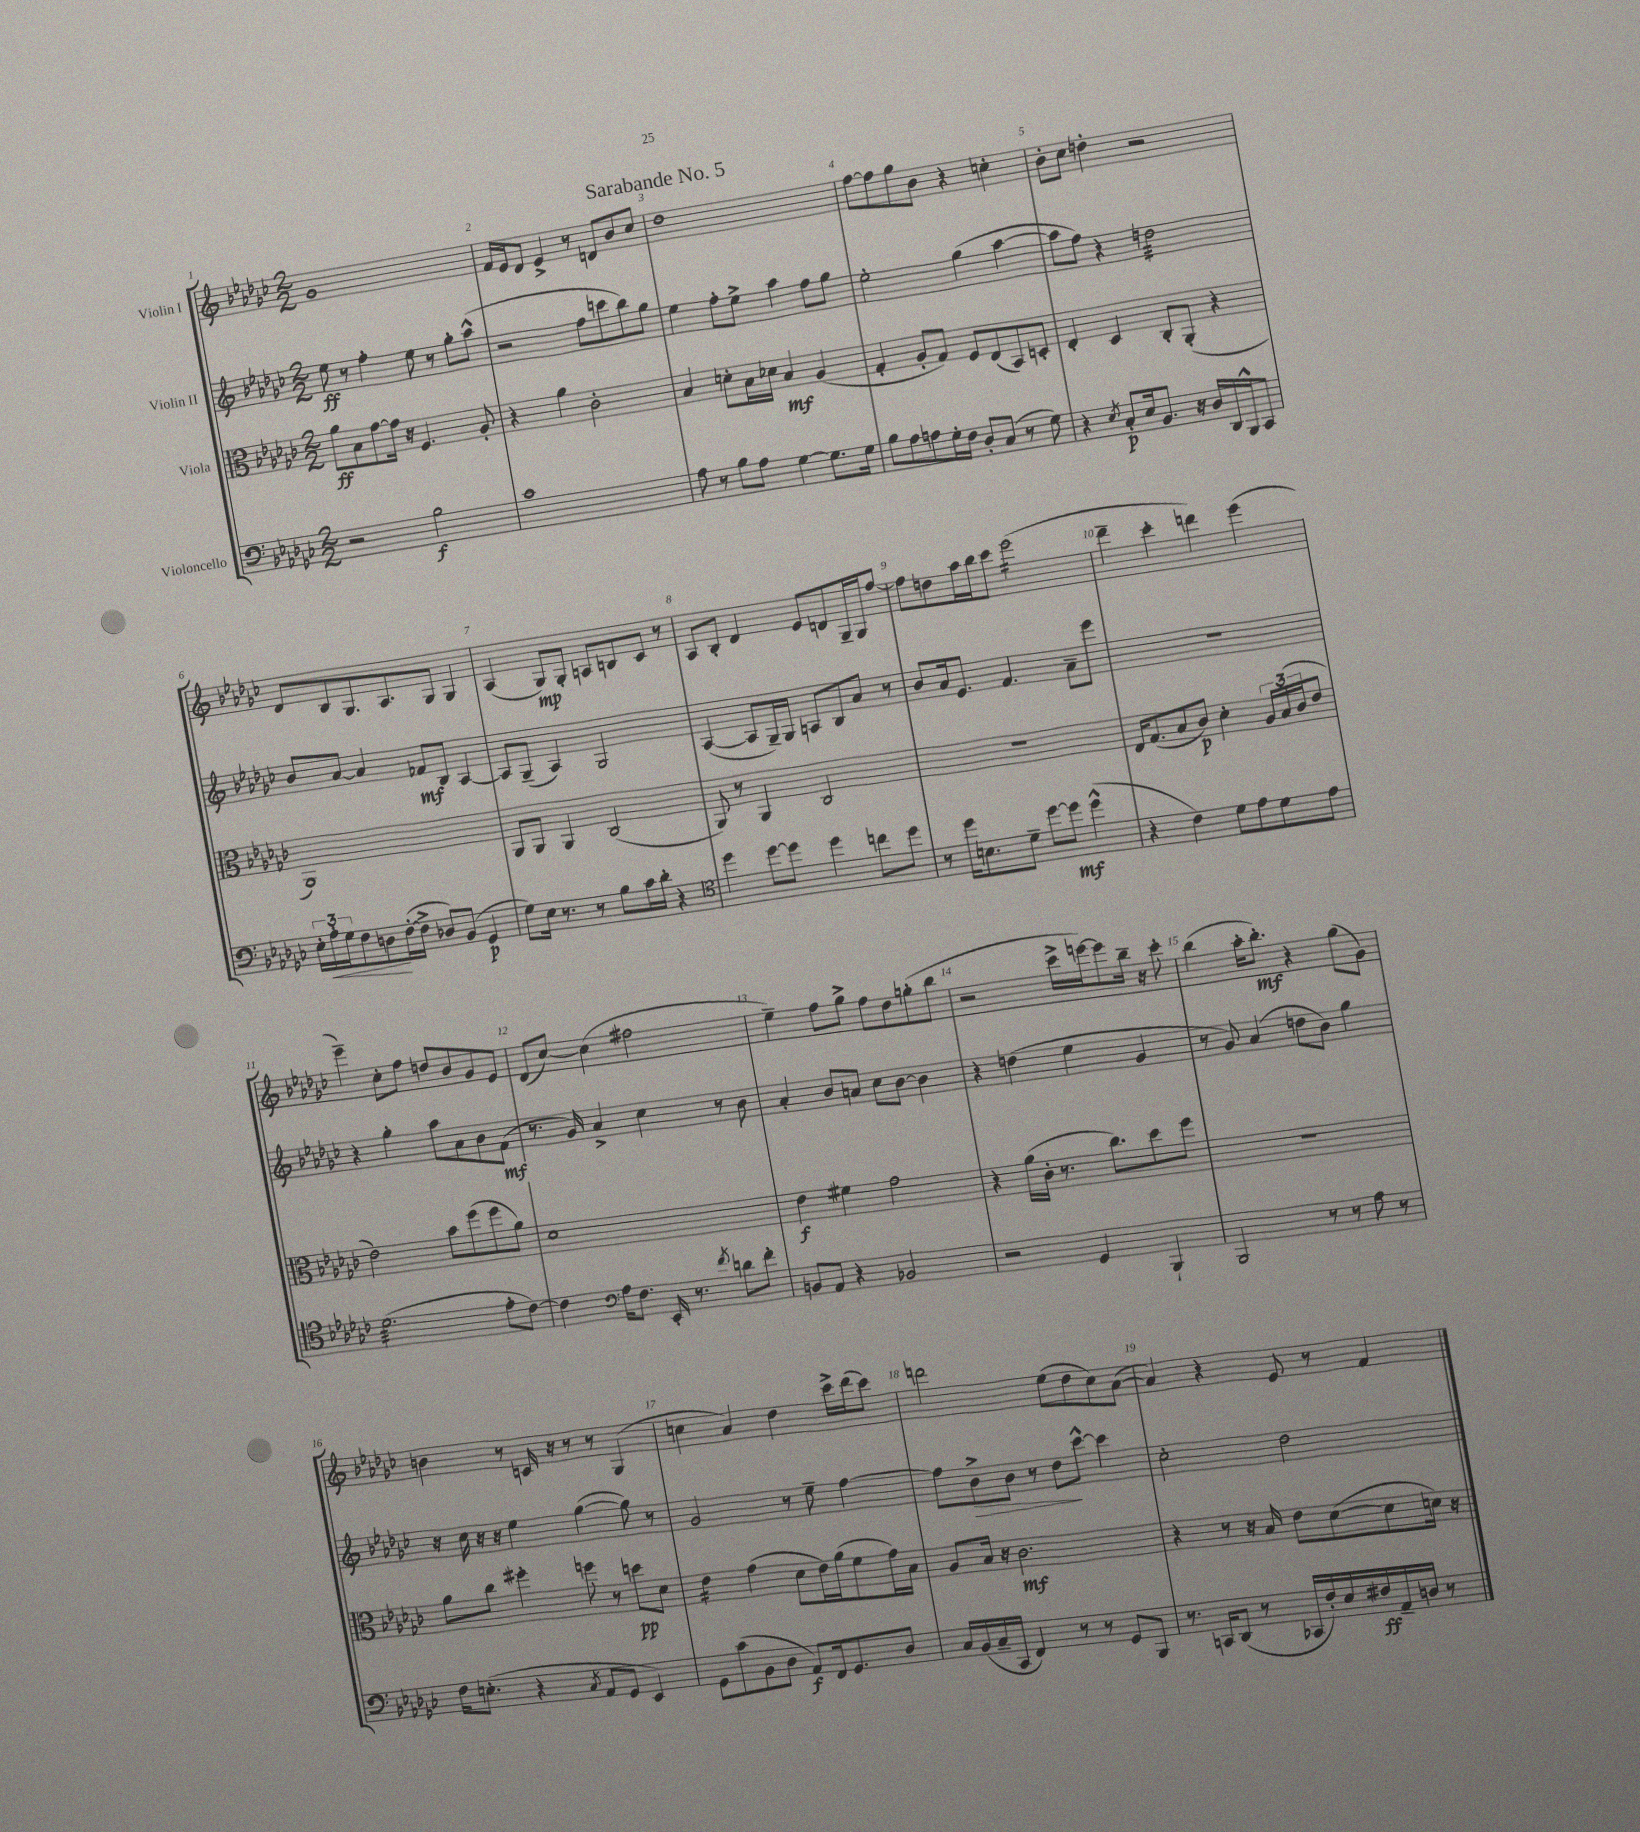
\header { title = "Sarabande No. 5" }
<<
\new StaffGroup <<
\new Staff = "s0" \with { instrumentName = "Violin I" } {
    \clef treble \key ges \major \numericTimeSignature \time 2/2
    ges'1 |
    f'16 ees'16 des'8 ees'4-> r8 d'8 bes'8 ces''8 |
    des''1 |
    f''8~ f''8 ges''8 bes'8 r4 c''4-. |
    bes'8-. ces''8 d''4-. r2 |
    des'8 bes8 ges8. aes8. ges8 ges4 |
    aes4( ges8\mp) ges8-. a8 b8 ces'8 r8 |
    aes8 bes8-. des'4 ees'8 d'8 ges16-- ges16 f''8~ |
    f''8 d''8 aes''16 bes''16 ces'''8 ees'''2:16( |
    des'''4-- ces'''4-. d'''4) ees'''4( |
    ees'''4--) ces''8-. f''8 d''8 bes'8 ges'8 ees'8 |
    des'8( ces''8~) ces''4( fis''2 |
    ees''4--) f''8 ges''8-> f''8 des''8 g''8-.( bes''8 |
    r2 ces'''16-> e'''16~) e'''8 bes''16-- r16 ces'''8-. |
    bes''4( aes''16-. bes''8.-.\mf) r4 ges''8( ges'8) |
    b'4 r8 c'16 r16 r8 r8 ges4( |
    c''4 aes'4) des''4 ces'''16-> des'''16( ces'''8) |
    d'''2 ees''8( des''8 ces''8) aes'8~( |
    aes'4) r4 ees'8 r8 f'4 \bar "|." |
}
\new Staff = "s1" \with { instrumentName = "Violin II" } {
    \clef treble \key ges \major \numericTimeSignature \time 2/2
    ees''8\ff r8 f''4-. ees''8 r8 ges''8-. aes''8-^( |
    r2 f''8 c'''8 bes''8) ges''8 |
    ees''4 f''8-. ees''8-> aes''4 f''8 ges''8 |
    ees''2-. ges''4( aes''4~ |
    aes''8 f''8) r4 d''2:32 |
    bes'8 aes'8~ aes'4 fes'8\mf bes8 aes4~ |
    aes8 ges8--( aes4) ges2 |
    aes4~( aes8 ges16--) ges16 a8 bes8 aes'8 r8 |
    bes'8 aes'16 ees'8. f'4. aes'8-- ees'''8 |
    r1 |
    r4 ges''4-. aes''8 aes'8 bes'8 f'8\mf( |
    r8. ges'16) aes'4-> ces''4 r8 bes'8 |
    aes'4-. bes'8 a'8 ces''8 bes'8~ bes'4 |
    r4 d''4( ees''4 ges'4 |
    r8 ges'8) aes'4( d''8 bes'8) ges''4 |
    r16 ces''16 r16 r16 ees''4 ges''4~( ges''8) r8 |
    ges'2 r8 ees''8-- f''4~ |
    f''8 bes'8->\> bes'8 r8 des''8\! ces'''8~-^ ces'''4 |
    ces''2-. des''2 \bar "|." |
}
\new Staff = "s2" \with { instrumentName = "Viola" } {
    \clef alto \key ges \major \numericTimeSignature \time 2/2
    aes'8\ff bes8 ges'8~ ges'16 r16 f4. aes8-. |
    r4 aes'4 ces'2-. |
    bes4 d'8-. bes16 des'16 bes4\mf aes4( |
    ges4-. aes8-. ges8) f8 ees8( bes,8) d8-. |
    ees4-. des4 ces8-. aes,8-.( r4 |
    aes,1) |
    aes,8 aes,8 aes,4 ces2( |
    aes,8) r8 aes,4 ces2 |
    R1 |
    ees16 ges8.( bes8 ces'8\p) des'4-. \tuplet 3/2 { aes16 bes16( ces'16 } ees'8 |
    ees'2) bes'8 f''8( f''8 aes'8) |
    des'1 |
    ees'4\f fis'4 ges'2 |
    r4 aes'16( ces'16-. r8. ces''8.) des''8 f''8 |
    R1 |
    aes'8 ces''8 fis''4-. f''8 r8 d''8\pp des'8 |
    ees'4:16 ges'4( des'8 ees'16) aes'16( f'8 ges'16) bes16 |
    aes8 bes16 r16 ces'2.\mf |
    r4 r8 r16 bes16 ees'8 des'8~( des'8 d'16) r16 \bar "|." |
}
\new Staff = "s3" \with { instrumentName = "Violoncello" } {
    \clef bass \key ges \major \numericTimeSignature \time 2/2
    r2 bes2\f |
    ces'1 |
    aes8 r8 bes8 aes8 ges4~ ges8. ges16 |
    bes8 aes8 a8 ges16-. f16 des8-. ces8( r8 ges8) |
    r4 \acciaccatura { ees8 } ces8-.\p ees16 bes,8. r16 des16 des,16 bes,,16-^ ces,8 |
    \tuplet 3/2 { ees16-. aes16-.\< ges16 } f8 d8\! f16~-.( f16-> des8) bes,8( ges,4\p |
    ges8) ees16 r8. r8 bes8 ces'16 des'16-. r4 |
    \clef tenor des''4 des''8~ des''8 des''4 c''8 des''8 |
    r8 des''16 b8. des'8-- des''8~ des''8\mf des''4-^( |
    r4 ces'4) des'8 ees'8 des'8 ees'8 |
    des'2.:32( ees'8-. ces'8~) |
    ces'4 \clef bass aes16 f8. ees,16-. r8. \acciaccatura { f'8 } d'8 f'8-. |
    b,8 aes,8 r4 bes,2 |
    r2 ges,4 bes,,4-! |
    bes,,2 r8 r8 aes8 r8 |
    f16 e8.-.( r4 \acciaccatura { ces8 } aes,8 ges,8 ees,4) |
    ges,8 ces'8( bes,8 des8 aes,8\f) f,16 ges,8. des8 |
    ces16 bes,16( ces16-- ces,16 f,4) r8 r8 ges,8 bes,,8 |
    r8. c,16 des,8( r8 ces,16 f16-.) ees16 fis16\ff aes,16-- d16 r8 \bar "|." |
}
>>
>>
\layout { \context { \Score \override BarNumber.break-visibility = ##(#f #t #t) barNumberVisibility = #all-bar-numbers-visible } }
